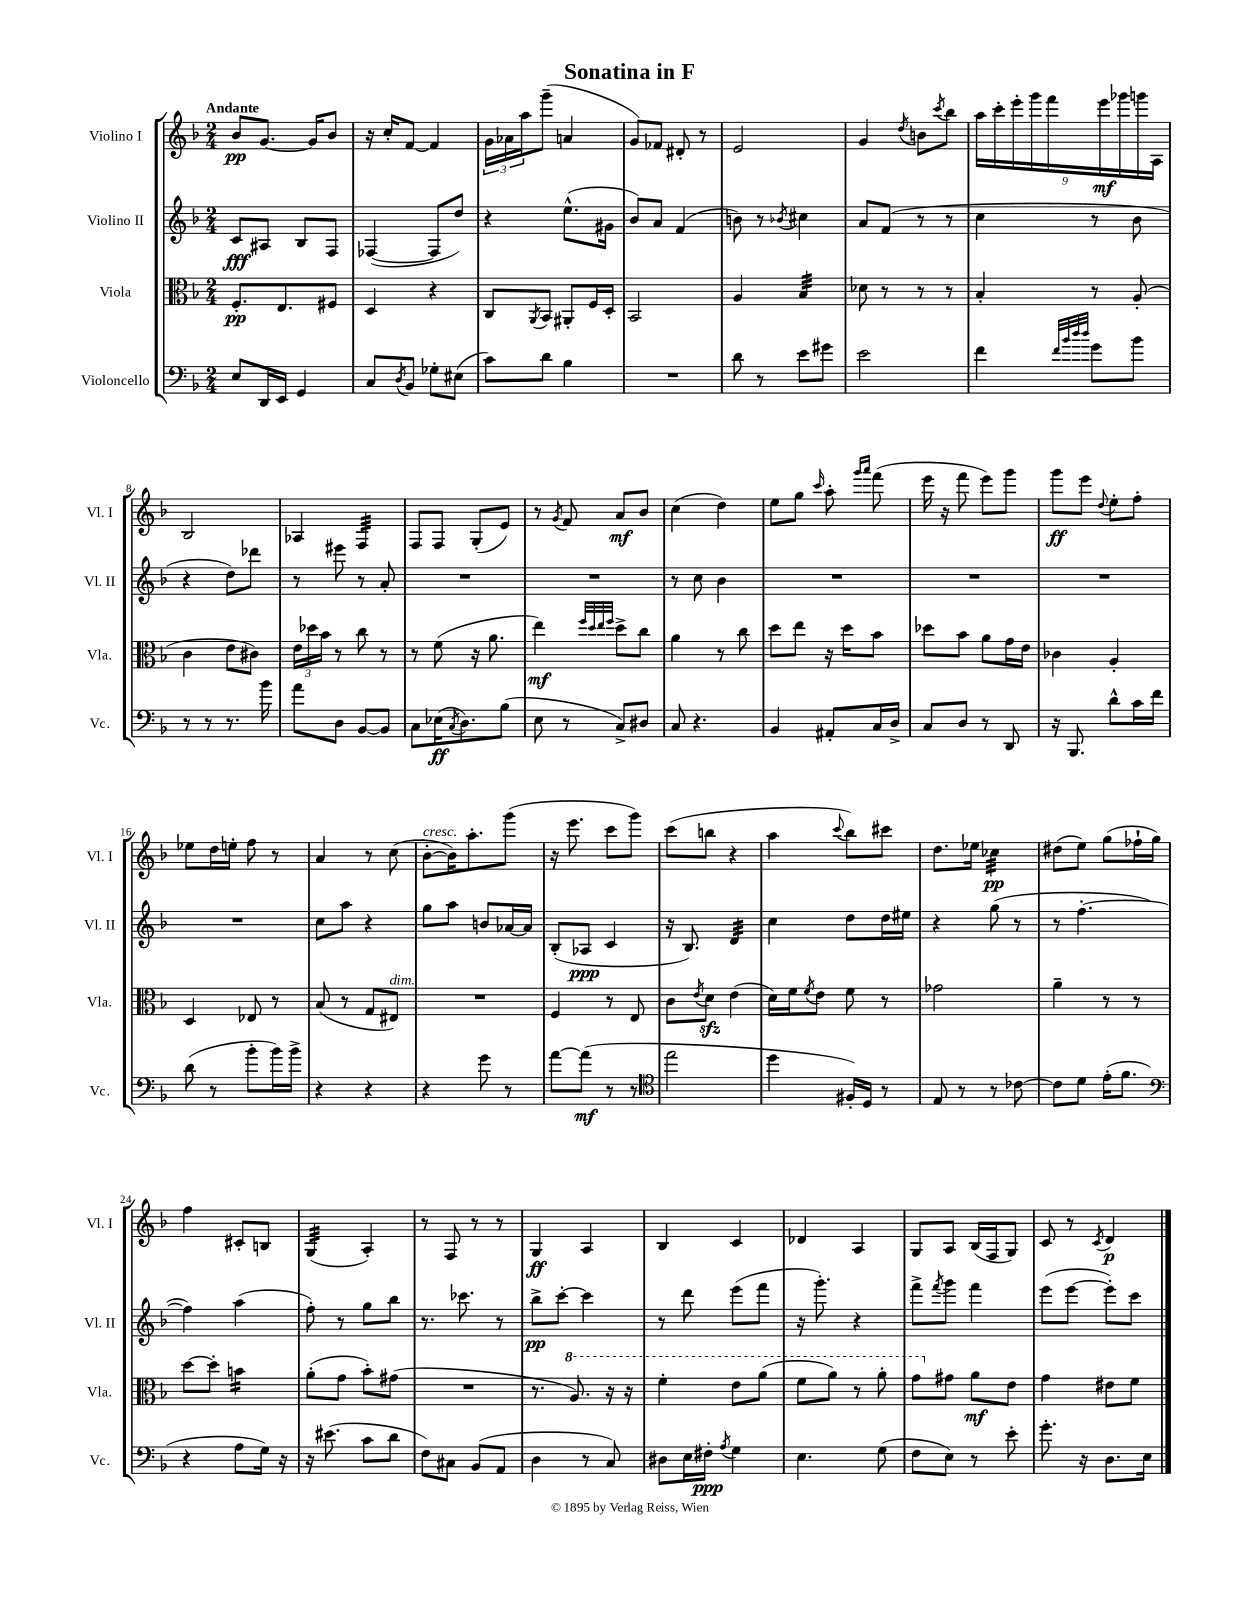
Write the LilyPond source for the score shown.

\header { title = "Sonatina in F" }
<<
\new StaffGroup <<
\new Staff = "s0" \with { instrumentName = "Violino I" shortInstrumentName = "Vl. I" } {
    \clef treble \key f \major \numericTimeSignature \time 2/4 \tempo "Andante"
    bes'8\pp g'8.~ g'16 bes'8 |
    r16 c''16-. f'8~ f'4 |
    \tuplet 3/2 { g'16 aes'16 a''16 } g'''8--( a'4 |
    g'8) fes'8 dis'8-. r8 |
    e'2 |
    g'4 \acciaccatura { d''8 } b'8 \acciaccatura { c'''8 } bes''8 |
    \tuplet 9/8 { a''16 c'''16-. e'''16-. g'''16 f'''16 e'''16\mf ges'''16 g'''16 a16 } |
    bes2 |
    aes4 f4:32 |
    f8 f8 g8-.( e'8) |
    r8 \acciaccatura { g'8 } f'8 a'8\mf bes'8 |
    c''4( d''4) |
    e''8 g''8 \grace { c'''16 } a''8-. \grace { g'''16 a'''16 } f'''8( |
    e'''16 r16 f'''8 e'''8) g'''8 |
    g'''8\ff e'''8 \appoggiatura { d''8 } e''8-. f''8-. |
    ees''8 d''16 e''16-. f''8 r8 |
    a'4 r8 c''8( |
    bes'8~-.^\markup { \italic "cresc." } bes'16) a''8.-. g'''8( |
    r16 e'''8. c'''8 g'''8) |
    c'''8( b''8 r4 |
    a''4 \appoggiatura { c'''8 } bes''8) cis'''8 |
    d''8. ees''16 ces''4:32\pp |
    dis''8( e''8) g''8( fes''16-! g''16) |
    f''4 cis'8-. b8 |
    g4:32( a4-.) |
    r8 f8 r8 r8 |
    g4\ff a4 |
    bes4 c'4 |
    des'4 a4 |
    g8 a8 bes16( f16 g8) |
    c'8 r8 \acciaccatura { c'8 } d'4\p \bar "|." |
}
\new Staff = "s1" \with { instrumentName = "Violino II" shortInstrumentName = "Vl. II" } {
    \clef treble \key f \major \numericTimeSignature \time 2/4
    c'8\fff ais8 bes8 f8 |
    fes4~( fes8 d''8) |
    r4 e''8.-^( gis'16 |
    bes'8) a'8 f'4( |
    b'8) r8 \acciaccatura { bes'8 } cis''4 |
    a'8 f'8( r8 r8 |
    c''4 r8 bes'8 |
    r4 d''8) des'''8 |
    r8 eis'''8 r8 a'8-. |
    R2 |
    R2 |
    r8 c''8 bes'4 |
    R2 |
    R2 |
    R2 |
    R2 |
    c''8 a''8 r4 |
    g''8 a''8 b'8 aes'16~ aes'16 |
    bes8-.( aes8\ppp c'4 |
    r16 bes8.) d'4:32 |
    c''4 d''8 d''16 eis''16 |
    r4 g''8( r8 |
    r8 f''4.~-. |
    f''4) a''4( |
    f''8-.) r8 g''8 bes''8 |
    r8. ces'''8. r8 |
    bes''8->\pp c'''8~-. c'''4 |
    r8 d'''8 e'''8( f'''8 |
    r16 g'''8.-.) r4 |
    f'''8-> \acciaccatura { f'''8 } g'''8 f'''4 |
    e'''8( e'''8~ e'''8-.) c'''8 \bar "|." |
}
\new Staff = "s2" \with { instrumentName = "Viola" shortInstrumentName = "Vla." } {
    \clef alto \key f \major \numericTimeSignature \time 2/4
    f8.-.\pp e8. fis8 |
    d4 r4 |
    c8 \acciaccatura { a,8 } bes,8 ais,8-. f16 d16-. |
    bes,2 |
    a4 bes4:32 |
    des'8 r8 r8 r8 |
    bes4-. r8 a8-.( |
    c'4 e'8 cis'8) |
    \tuplet 3/2 { e'16 des''16 bes'16 } r8 c''8 r8 |
    r8 f'8( r16 a'8. |
    e''4\mf) \grace { f''32 d''32 e''32 f''32 } d''8-> c''8 |
    a'4 r8 c''8 |
    d''8 e''8 r16 d''16 bes'8 |
    des''8 bes'8 a'8 g'16 e'16 |
    ces'4 a4-. |
    d4 ees8 r8 |
    bes8( r8 g8 eis8^\markup { \italic "dim." }) |
    R2 |
    f4 r8 e8 |
    c'8 \acciaccatura { e'8 } d'8\sfz e'4( |
    d'16) f'16 \acciaccatura { f'8 } e'8 f'8 r8 |
    ges'2 |
    a'4-- r8 r8 |
    d''8~ d''8-. b'4:16 |
    a'8-.( g'8 bes'8-.) gis'8( |
    R2 |
    r8. \ottava #1 a'8.) r16 r16 |
    f''4-. e''8 a''8( |
    f''8 a''8) r8 a''8-. |
    g''8 \ottava #0 gis'8 a'8\mf e'8 |
    g'4 eis'8 f'8 \bar "|." |
}
\new Staff = "s3" \with { instrumentName = "Violoncello" shortInstrumentName = "Vc." } {
    \clef bass \key f \major \numericTimeSignature \time 2/4
    e8 d,16 e,16 g,4 |
    c8 \acciaccatura { d8 } bes,8 ges8-. eis8( |
    c'8) d'8 bes4 |
    R2 |
    d'8 r8 e'8 gis'8 |
    e'2 |
    f'4 \grace { f'32 bes'32 d''32 d''32 } g'8 bes'8 |
    r8 r8 r8. bes'16 |
    a'8 d8 bes,8~ bes,8 |
    c8 ees16\ff( \acciaccatura { c8 } d8.) bes8( |
    e8 r8 c8->) dis8 |
    c8 r4. |
    bes,4 ais,8-. c16 d16-> |
    c8 d8 r8 d,8 |
    r16 bes,,8. d'8-^ c'16 f'16 |
    d'8( r8 bes'8-. bes'16) bes'16-> |
    r4 r4 |
    r4 g'8 r8 |
    a'8~ a'8\mf( r8 r8 |
    \clef tenor e''2 |
    d''4 fis16-.) d16 r8 |
    e8 r8 r8 ces'8~ |
    ces'8 d'8 e'16-.( f'8. |
    \clef bass r4 a8 g16) r16 |
    r16 eis'8.( c'8 d'8 |
    f8) cis8 bes,8( a,8 |
    d4 r8 c8) |
    dis8 e16 fis16-.\ppp \acciaccatura { a8 } g4 |
    e4. g8( |
    f8 e8) r8 e'8-. |
    g'8.-. r16 d8. e16 \bar "|." |
}
>>
>>
